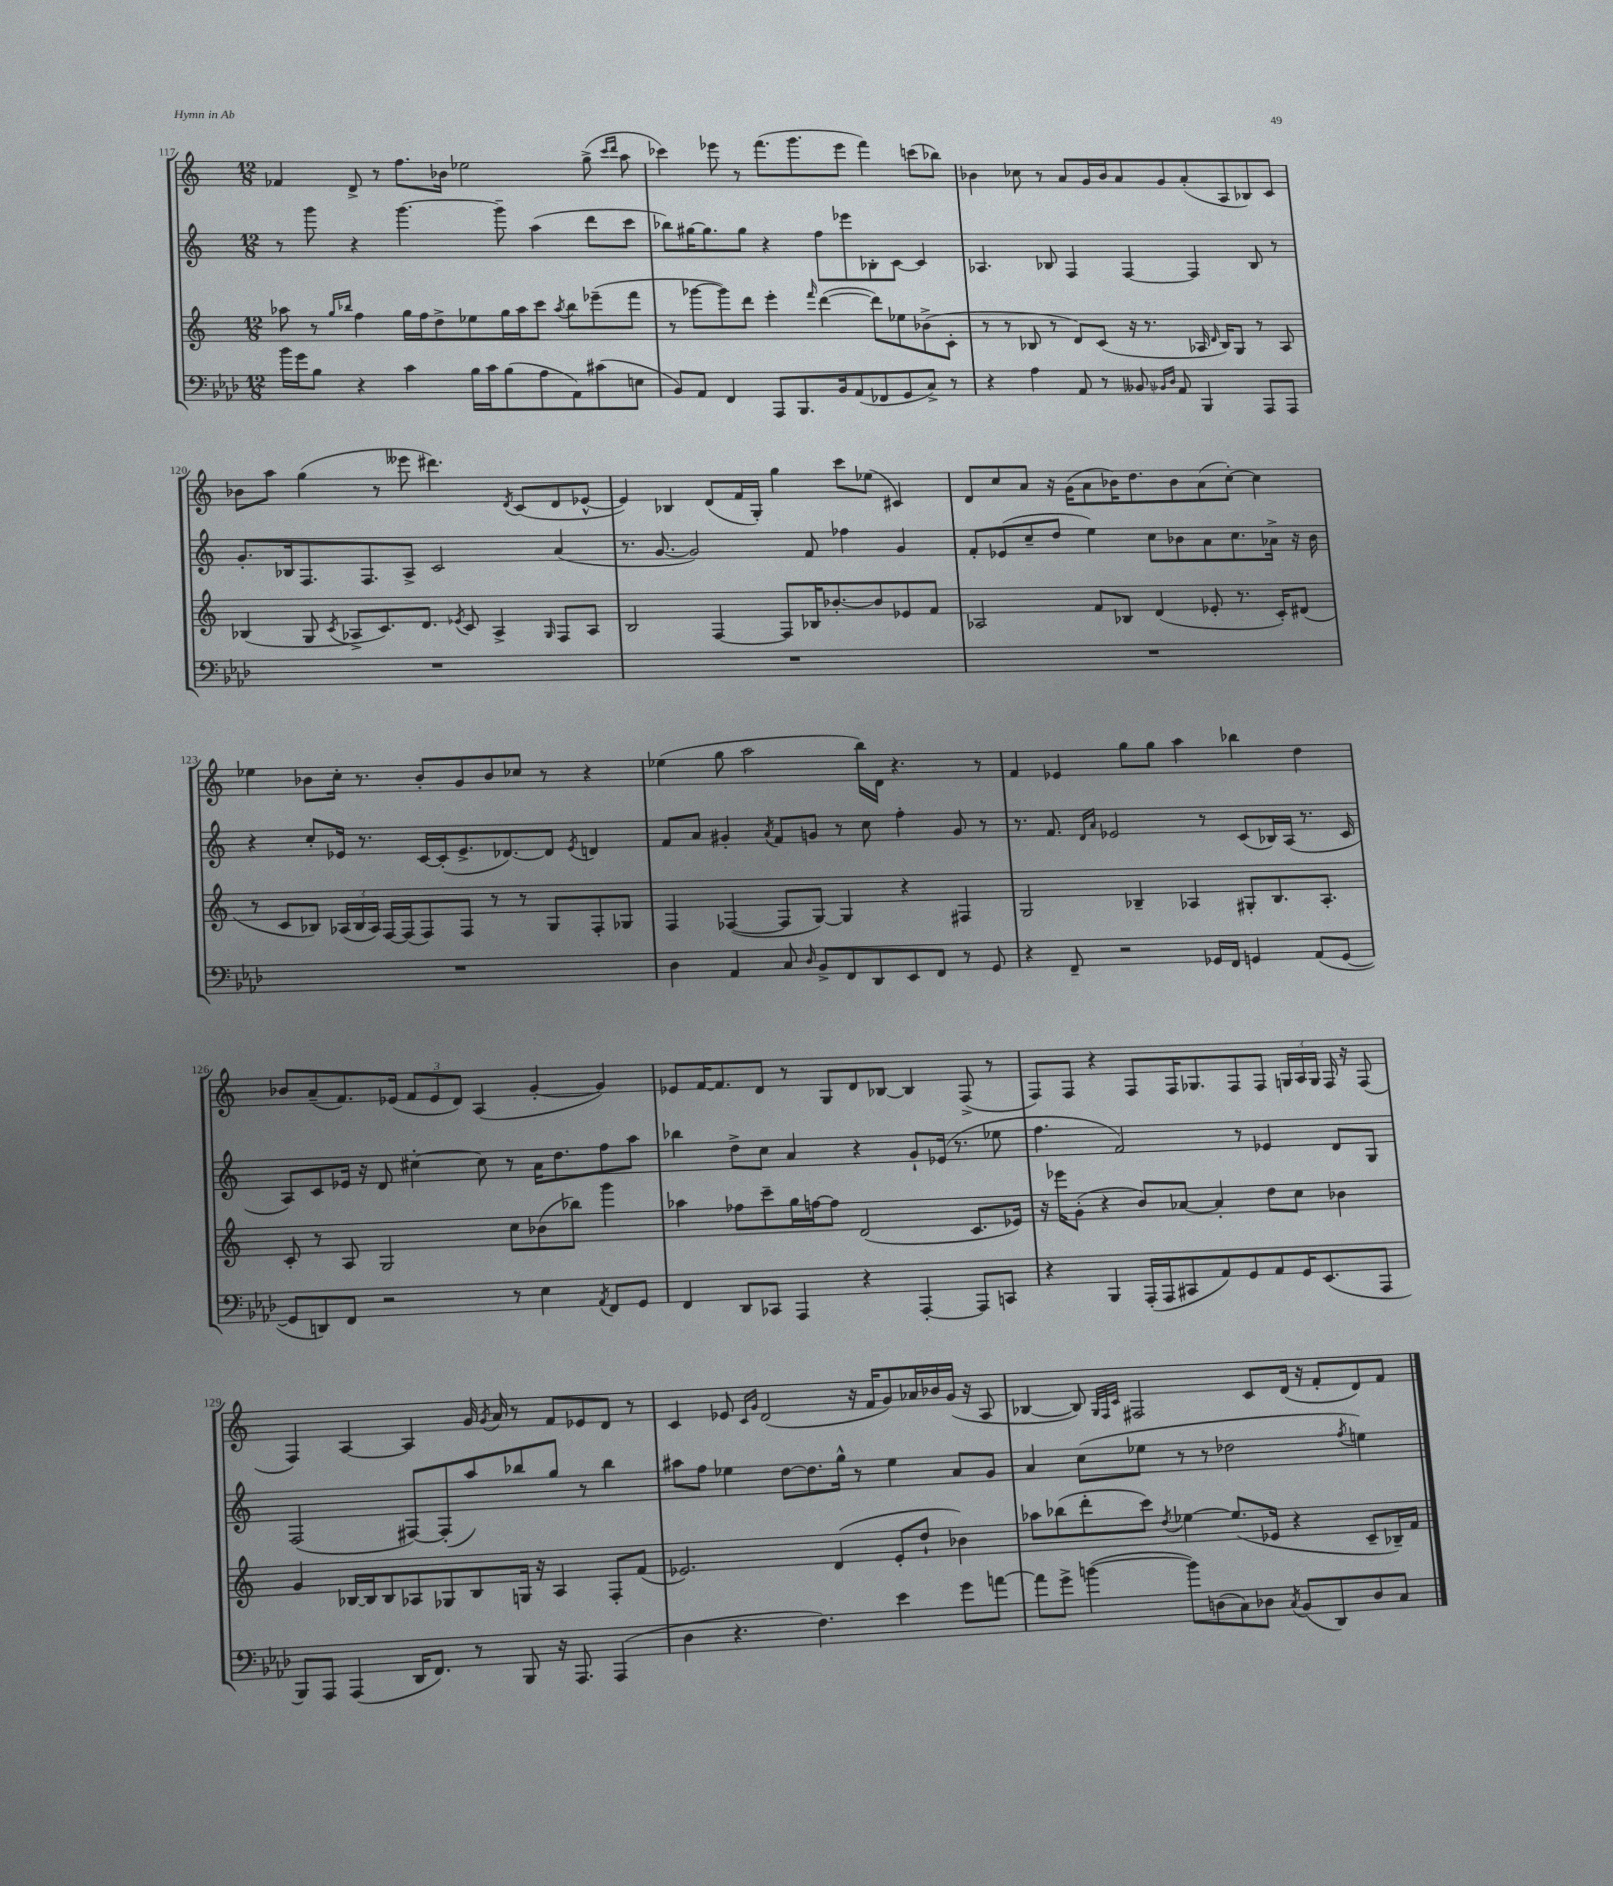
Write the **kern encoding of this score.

**kern	**kern	**kern	**kern
*part4	*part3	*part2	*part1
*staff4	*staff3	*staff2	*staff1
*clefF4	*clefG2	*clefG2	*clefG2
*k[b-e-a-d-]	*k[]	*k[]	*k[]
*M12/8	*M12/8	*M12/8	*M12/8
=117	=117	=117	=117
16b-\LL	8aa-X\	8r	4f-X/
16g\J	.	.	.
8B-\J	8r	8ggg\	.
.	16qqgg/LL	.	.
.	16qqbb-X/JJ	.	.
4r	4ff\	4r	8d^/
.	.	.	8r
4c\	16gg\LL	[4.ggg\	8.ff\L
.	16ff\J	.	.
.	8dd^\	.	.
.	.	.	16b-X\Jk
16B-\LL	8ee-X\	.	2ee-X\
16c\J	.	.	.
(8B-\	16gg\L	8ggg~\]	.
.	16aa-\J	.	.
8A-\	8ccc\J	(4aa\	.
.	8qaa-/	.	.
8AA-\)	8bb-\L	.	.
(8c#X\	(8eee-X~\	8ddd\L	(8gg^\
.	.	.	16qqccc/LL
.	.	.	16qqddd/JJ
8En\J	8fff\J	8ccc\J	8aa\
=118	=118	=118	=118
8BB-/L)	8r	8bb-X\L)	4ccc-X\)
8AA-/J	[8ggg-X\L	[16gg#X\K	.
.	.	8.gg#\]	.
4FF/	8ggg-\])	.	8eee-X\
.	8ddd\J	8gg#\J	8r
8AAA-/L	4eee'\	4r	(8.fff\L
8.BBB-/	.	.	.
.	.	.	8.ggg\
.	16qqfff/	.	.
.	([4ddd\	8ff\L	.
16BB-/k	.	.	.
(8AA-/	.	8eee-X\	8eee-\J
8FF-X/	8ddd\L])	8B-X'\	4fff\)
8GG/	8ee-X\	[8c\J	.
8C^/J)	(8b-X^\	4c/]	(8cccn\L
8r	8c'\J	.	8bb-X\J)
=119	=119	=119	=119
4r	8r	4.A-X/	4b-X\
.	8r	.	.
4A-\	8B-X/	.	8cc-X\
.	8r	8B-X/	8r
8AA-/	8d/L)	4F/	8a/L
8r	(8c/J	.	16g/L
.	.	.	16b-/J
8BB--X/	16r	[4F/	8a/
.	8.r	.	.
16qqBB-X/LL	.	.	.
16qqD-/JJ	.	.	.
8AA-/	.	.	8g/
4BBB-/	16A-X/	4F/]	(8a'/
.	16qqd/	.	.
.	16B-/KL)	.	.
.	8G/J	.	8A/
8AAA-/L	8r	8B-/	8B-X/)
8AAA-/J	8A-/	8r	8c/J
!!LO:LB:g=z
=120	=120	=120	=120
1.r	(4B-X/	8.g'/L	8b-X\L
.	.	.	8aa\J
.	.	16B-X/k	.
.	8G/	8.F/	(4gg\
.	8qc/	.	.
.	8A-X^/L	.	.
.	.	8.F/	.
.	8.c/)	.	8r
.	.	8A^/J	8eee--X\
.	8.d/J	.	.
.	.	2c/	4.ddd#X\)
.	8qe-X/	.	.
.	8c/	.	.
.	4A-^/	.	.
.	.	.	8qd/
.	.	.	(8c/L
.	16qqG/	.	.
.	8F/L	(4a/	8d/
.	8A-/J	.	[8e-X^^/J
=121	=121	=121	=121
1.r	2B/	8.r	4e-/])
.	.	[8.g/	.
.	.	.	4B-X/
.	.	2g/])	.
.	[4F/	.	(8d/L
.	.	.	16f/L
.	.	.	16G'/JJ)
.	8F/L]	.	4gg\
.	16B-X/K	8f/	.
.	[8.b-X'/	.	.
.	.	4ff-X\	8ccc\L
.	8b-/]	.	(8ee-X\J
.	8e-X/	4g/	4c#X/)
.	8f/J	.	.
=122	=122	=122	=122
1.r	2A-X/	8f'/L	8d/L
.	.	(8e-X/	8cc/
.	.	8cc~/	8a/J
.	.	8dd/J	16r
.	.	.	(16g\KL
.	8f/L	4ee\)	8a\
.	8B-X/J	.	16b-X\K)
.	.	.	8.dd\
.	(4d/	8cc\L	.
.	.	8b-X\	8b-\
.	8e-X'/	8a\	(8a\
.	8.r	8.cc\	[8cc'\J)
.	.	.	4cc\]
.	16c'/KL)	16a-X^\Jk	.
.	(8d#X/J	16r	.
.	.	16b-\	.
!!LO:LB:g=z
=123	=123	=123	=123
1.r	8r	4r	4ee-X\
.	8c/L	.	.
.	8B-X/J)	8cc'/L	8b-X\L
.	(24A-X/LL	16e-X/Jk	16cc'\Jk
.	24B-/	.	.
.	.	8.r	8.r
.	24A-/JJ)	.	.
.	[16F/LL	.	.
.	(16F/J]	.	.
.	8F/)	[16c/LL	8b-'/L
.	.	(16c'/J]	.
.	8F/J	8.e-^/	8g/
.	8r	.	8b-/
.	.	[8.d-X/)	.
.	8r	.	8cc-X/J
.	8G/L	8d-/J]	8r
.	.	8qe-/	.
.	8F'/	4dn/	4r
.	8G-X/J	.	.
=124	=124	=124	=124
4D-\	4F/	8f/L	(4ee-X\
.	.	8a/J	.
4AA-/	([4F-X/	4g#X'/	8gg\
.	.	.	2aa\
.	.	8qa/	.
8C/	8F-/L]	8f/L	.
16qqD-/	.	.	.
8BB-^/L	[8G/J)	8gn/J	.
8FF/	4G/]	8r	.
8DD-/	.	8cc\	16bb\LL)
.	.	.	16d\JJ
8EE-/	4r	4ff'\	4.r
8FF/J	.	.	.
8r	4F#X/	8g/	.
8GG/	.	8r	8r
=125	=125	=125	=125
4r	2G/	8.r	4f/
.	.	8.f/	.
8FF~/	.	.	4e-X/
.	.	16qqd/LL	.
.	.	16qqa/JJ	.
2r	.	2e-X/	.
.	4B-X~/	.	8gg\L
.	.	.	8gg\J
.	4A-X/	.	4aa\
16GG-X/LL	.	8r	.
16FF/JJ	.	.	.
4GGn/	8G#X'/L	(8c/L	4bb-X\
.	8.B-/	16B-X/L)	.
.	.	(16A/JJ	.
(8AA-/L	.	8.r	4dd\
.	8.A-'/J	.	.
[8GG/J	.	.	.
.	.	16c/	.
!!LO:LB:g=z
=126	=126	=126	=126
8GG/L]	8c'/	8A/L)	8b-X/L
8DDn/)	8r	8c/	(8a~/
8FF/J	8A/	16e-X/Jk	8.f/)
.	.	16r	.
2r	2G/	8d/	.
.	.	.	(16e-X/Jk
.	.	[4cc#X'\	12f/L
.	.	.	12e-/
.	.	.	12d/J)
.	.	8cc#\]	(4A/
8r	8cc\L	8r	.
4E-\	(8b-X\	16a\KL	[4g'/
.	.	8.dd\	.
.	8bb-X\J)	.	.
8qAA-/	.	.	.
8FF/L	4ggg\	8ff\	4g/])
8GG/J	.	8aa\J	.
=127	=127	=127	=127
4FF/	4aa-X\	4bb-X\	8e-X/L
.	.	.	[16f/K
.	.	.	8.f/]
8DD-/L	8ff-X\L	8dd^\L	.
8CC-X/J	8ccc~\	8cc\J	8d/J
4AAA-/	16gg\L	4a/	8r
.	[16ffn\J	.	.
.	8ff\J]	.	8G/L
4r	(2d/	4r	8d/
.	.	.	[8B-X/J
[4AAA-'/	.	8g`/L	4B-/]
.	.	(16e-X/Jk	.
.	.	8.r	.
8AAA-/L]	8.c/L	.	(8F^/
8CCn/J	.	8ee-X\	8r
.	16e-X/Jk)	.	.
=128	=128	=128	=128
4r	16r	4.ff\	8F/L)
.	16eee-X\KL	.	.
.	(8g'\J	.	8F/J
4BBB-/	4r	.	4r
.	.	2f/)	.
(16AAA-'/LL	8b/L)	.	8F/L
16AAA-/J	.	.	.
8CC#X/	[8a-X/J	.	16F/K
.	.	.	8.G-X/
8AA-/)	4a-'/]	.	.
8GG/	.	8r	8F/
8AA-/	8dd\L	4e-X/	8F/J
16GG/K	8cc\J	.	24Gn/LL
.	.	.	24A/
(8.EE-/	.	.	.
.	.	.	24G/JJ
.	4b-X\	8d/L	16F/
.	.	.	16r
8AAA-/J	.	8G/J	(8F/
!!LO:LB:g=z
=129	=129	=129	=129
8BBB-/L)	4g/	(2F/	4F/)
8AAA-/J	.	.	.
(4AAA-/	[16B-X/LL	.	[4A/
.	16B-/J]	.	.
.	8B-/	.	.
16DD-/KL	8A-X/	[8F#X/L)	4A/]
8.FF/J)	.	.	.
.	8G-X/	(8F#'/]	.
8r	8B-/	8aa/)	16g/
.	.	.	8qg/
.	.	.	16a/
8BBB-/	16Gn/Jk	8bb-X/	8r
.	16r	.	.
16r	4A-/	8gg/J	8f/L
8.AAA-/	.	.	.
.	.	8r	8e-X/
(4AAA-/	8F'/L	4bb-\	8d/J
.	(8f/J	.	8r
=130	=130	=130	=130
4D-\	2.e-X/)	8aa#X\L	4c/
.	.	8ff\J	.
4.r	.	4ee-X\	8e-X/
.	.	.	16qqc/LL
.	.	.	16qqg/JJ
.	.	.	(2d/
.	.	[8dd\L	.
4.F\)	.	8.dd\]	.
.	(4d/	.	.
.	.	16gg^^\Jk	.
.	.	8r	16r
.	.	.	16f/KL
4e-\	8e-'/L	4ee-\	8g/)
.	8dd`/J	.	16a-X/L
.	.	.	16b-X/
8g\L	4b-X\)	8a/L	(16g/JJ
.	.	.	16r
[8an\J	.	8g/J	8A/
=131	=131	=131	=131
8a\L]	8aa-X\L	4a/	[4B-X/
8g^\J	(8bb-X\	.	.
([4bn\	8ddd'\	(8cc\L	8B-/])
.	.	.	32qqG/LLL
.	.	.	32qqF/
.	.	.	32qqc/JJJ
.	8ccc\J)	8ee-X\J	2F#X/
.	8qdd/	.	.
8b\L])	[4ee-X\	8r	.
(8Dn\	.	8r	.
8C\)	(8.ee-/L]	2dd-X\	.
8D-X\J	.	.	8c/L
.	16e-X/Jk	.	.
8qC/	.	.	.
(8BB-/L	4r	.	(16d/Jk
.	.	.	16r
8DD-/)	.	.	8f'/L
.	.	8qff/	.
8D-/	8c~/L	4een\)	8d/)
8C/J	16B-X~/L)	.	8f/J
.	16f/JJ	.	.
==	==	==	==
*-	*-	*-	*-
